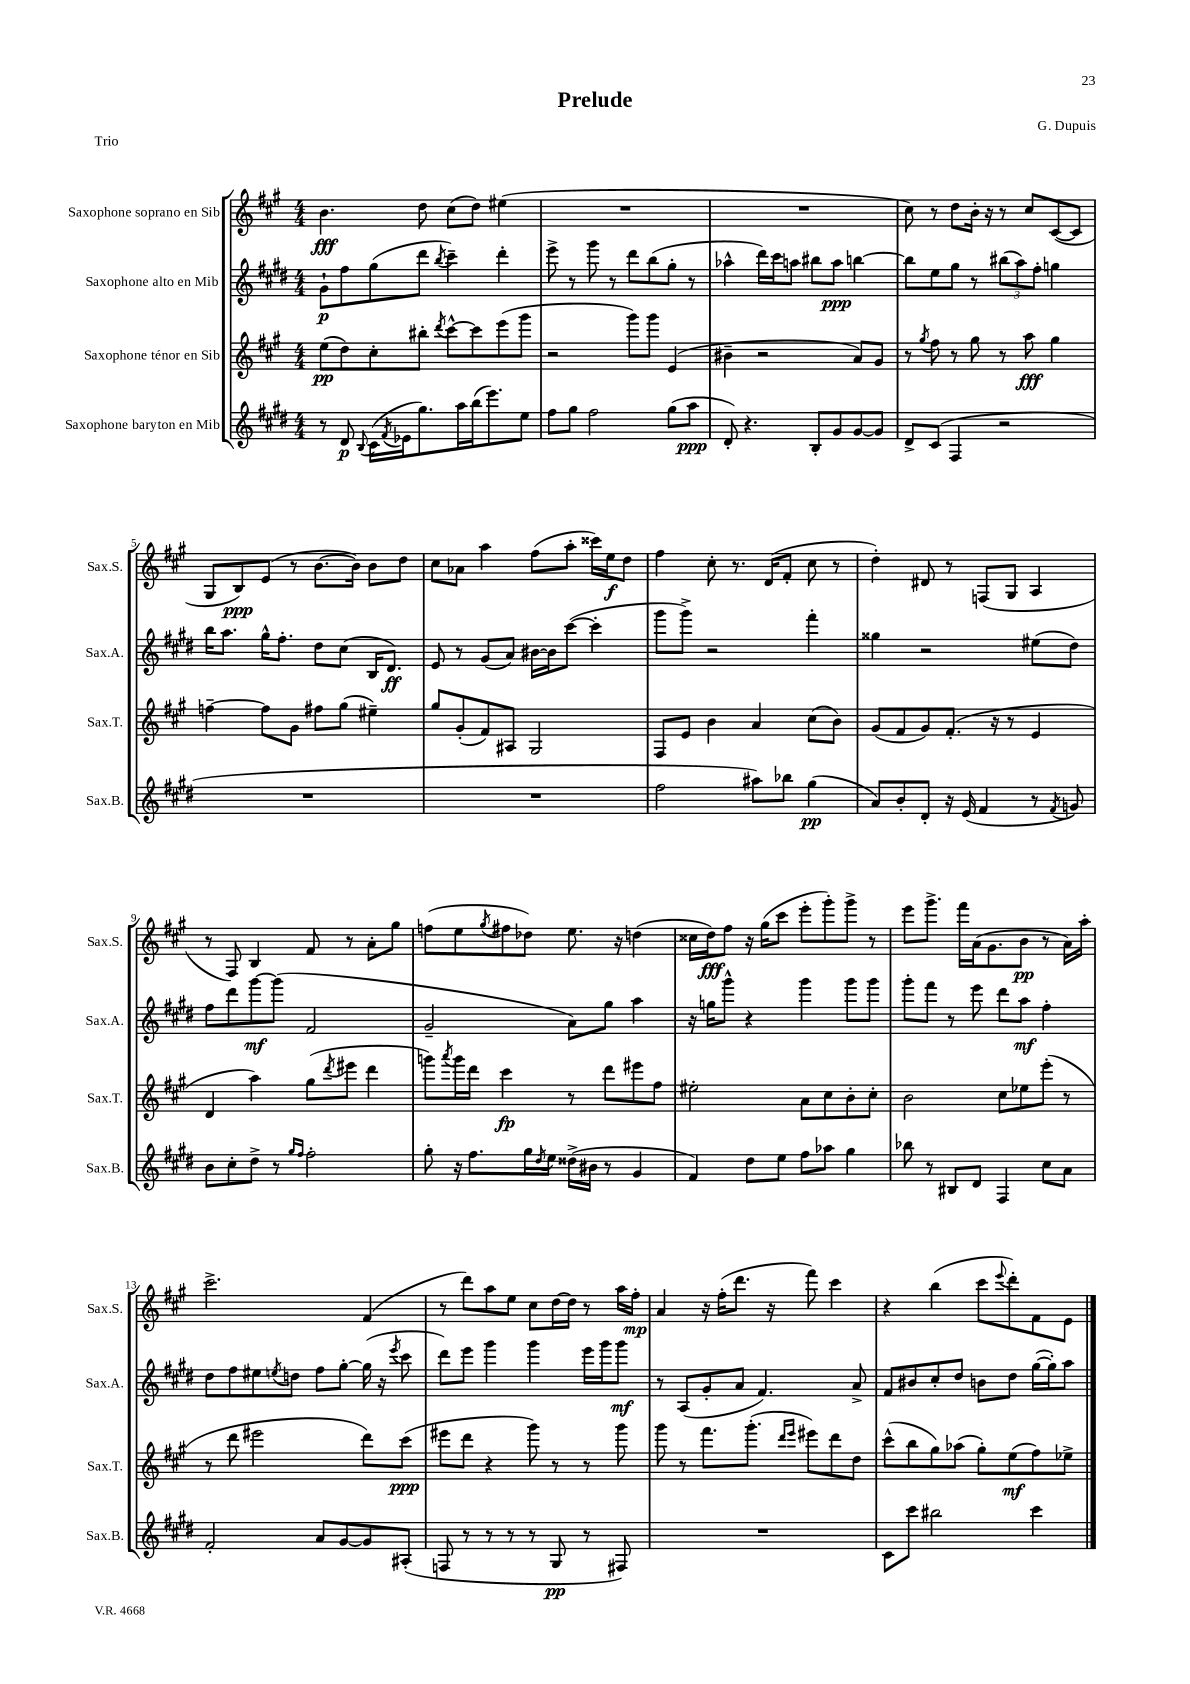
\header { title = "Prelude" composer = "G. Dupuis" piece = "Trio" }
<<
\new StaffGroup <<
\new Staff = "s0" \with { instrumentName = "Saxophone soprano en Sib" shortInstrumentName = "Sax.S." } {
    \clef treble \key a \major \numericTimeSignature \time 4/4
    b'4.\fff d''8 cis''8( d''8) eis''4( |
    R1 |
    R1 |
    cis''8) r8 d''8 b'16-. r16 r8 cis''8 cis'8~( cis'8 |
    gis8 b8\ppp) e'8( r8 b'8.~ b'16) b'8 d''8 |
    cis''8 aes'8 a''4 fis''8( a''8-. cisis'''16) e''16\f d''8 |
    fis''4 cis''8-. r8. d'16( fis'8-. cis''8 r8 |
    d''4-.) dis'8 r8 f8( gis8 a4 |
    r8 fis8) b4 fis'8 r8 a'8-. gis''8 |
    f''8( e''8 \acciaccatura { gis''8 } fis''8 des''8) e''8. r16 d''4( |
    cisis''16 d''16\fff) fis''8 r16 gis''16( cis'''8 e'''8-. gis'''8-.) gis'''8-> r8 |
    e'''8 gis'''8.-> fis'''16 a'16( gis'8. b'8\pp r8 a'16) a''16-. |
    cis'''2.-> fis'4( |
    r8 d'''8) a''8 e''8 cis''8 d''16~ d''16 r8 a''16 fis''16-.\mp |
    a'4 r16 fis''16-.( d'''8. r16 fis'''8) cis'''4 |
    r4 b''4( cis'''8 \appoggiatura { e'''8 } d'''8-.) fis'8 e'8 \bar "|." |
}
\new Staff = "s1" \with { instrumentName = "Saxophone alto en Mib" shortInstrumentName = "Sax.A." } {
    \clef treble \key e \major \numericTimeSignature \time 4/4
    gis'8-!\p fis''8 gis''8( dis'''8 \acciaccatura { b''8 } cis'''4--) dis'''4-. |
    e'''8-> r8 gis'''8 r8 dis'''8 b''8( gis''8-. r8 |
    aes''4-^ dis'''16) cis'''16 a''8 bis''8 a''8\ppp b''4~ |
    b''8 e''8 gis''8 r8 \tuplet 3/2 { bis''8( a''8) fis''8-. } g''4 |
    b''16 a''8. gis''16-^ fis''8.-. dis''8 cis''8( b16 dis'8.\ff) |
    e'8 r8 gis'8( a'8) bis'16~ bis'16 cis'''8~( cis'''4-. |
    gis'''8 gis'''8->) r2 fis'''4-. |
    gisis''4 r2 eis''8( dis''8) |
    fis''8 dis'''8 gis'''8~\mf gis'''8( fis'2 |
    gis'2-- a'8) gis''8 a''4 |
    r16 g''16 gis'''8-^ r4 gis'''4 gis'''8 gis'''8 |
    gis'''8-. fis'''8 r8 e'''8 dis'''8 a''8\mf fis''4-. |
    dis''8 fis''8 eis''8 \acciaccatura { e''8 } d''8 fis''8 gis''8~-. gis''16( r16 \acciaccatura { e'''8 } cis'''8 |
    dis'''8) e'''8 gis'''4 gis'''4 e'''16 gis'''16 gis'''8\mf |
    r8 a8( gis'8-. a'8 fis'4.) a'8-> |
    fis'8 bis'8 cis''8-. dis''8 b'8 dis''8 gis''16~( gis''16-.) a''8 \bar "|." |
}
\new Staff = "s2" \with { instrumentName = "Saxophone ténor en Sib" shortInstrumentName = "Sax.T." } {
    \clef treble \key a \major \numericTimeSignature \time 4/4
    e''8\pp( d''8) cis''8-. bis''8-. \acciaccatura { d'''8 } cis'''8~-^ cis'''8 e'''8( gis'''8 |
    r2 gis'''8) gis'''8 e'4( |
    bis'4-- r2 a'8) gis'8 |
    r8 \acciaccatura { gis''8 } fis''8 r8 gis''8 r8 a''8\fff gis''4 |
    f''4~-- f''8 gis'8 fis''8 gis''8( eis''4--) |
    gis''8 gis'8-.( fis'8) ais8 gis2 |
    fis8 e'8 b'4 a'4 cis''8( b'8) |
    gis'8( fis'8 gis'8) fis'8.-.( r16 r8 e'4 |
    d'4 a''4) gis''8( \acciaccatura { d'''8 } eis'''8 d'''4 |
    g'''8) \acciaccatura { a'''8 } g'''16 d'''16 cis'''4\fp r8 d'''8 eis'''8 fis''8 |
    eis''2-. a'8 cis''8 b'8-. cis''8-. |
    b'2 cis''8 ees''8 e'''8-.( r8 |
    r8 d'''8 eis'''2 d'''8) cis'''8\ppp( |
    eis'''8 d'''8 r4 gis'''8) r8 r8 gis'''8 |
    gis'''8 r8 fis'''8. gis'''8.-.( \grace { d'''16 e'''16 } eis'''8) d'''8 d''8 |
    cis'''8-^( b''8 gis''8) aes''8( gis''8-.) e''8\mf( fis''8) ees''8-> \bar "|." |
}
\new Staff = "s3" \with { instrumentName = "Saxophone baryton en Mib" shortInstrumentName = "Sax.B." } {
    \clef treble \key e \major \numericTimeSignature \time 4/4
    r8 dis'8\p \appoggiatura { b8 } cis'16( \acciaccatura { fis'8 } ees'16 gis''8.) a''16 b''16( e'''8.) e''8 |
    fis''8 gis''8 fis''2 gis''8( a''8\ppp |
    dis'8-.) r4. b8-. gis'8 gis'8~ gis'8 |
    dis'8-> cis'8( fis4 r2 |
    R1 |
    R1 |
    fis''2 ais''8) bes''8 gis''4\pp( |
    a'8) b'8-. dis'8-. r16 e'16( fis'4 r8 \acciaccatura { fis'8 } g'8) |
    b'8 cis''8-. dis''8-> r8 \grace { gis''16 fis''16 } fis''2-. |
    gis''8-. r16 fis''8. gis''16 \acciaccatura { dis''8 } e''16 disis''16->( bis'16 r8 gis'4 |
    fis'4) dis''8 e''8 fis''8 aes''8 gis''4 |
    bes''8 r8 bis8 dis'8 fis4 cis''8 a'8 |
    fis'2-. a'8 gis'8~ gis'8 ais8-.( |
    f8 r8 r8 r8 r8 gis8\pp r8 fis8) |
    R1 |
    cis'8 cis'''8 bis''2 cis'''4 \bar "|." |
}
>>
>>
